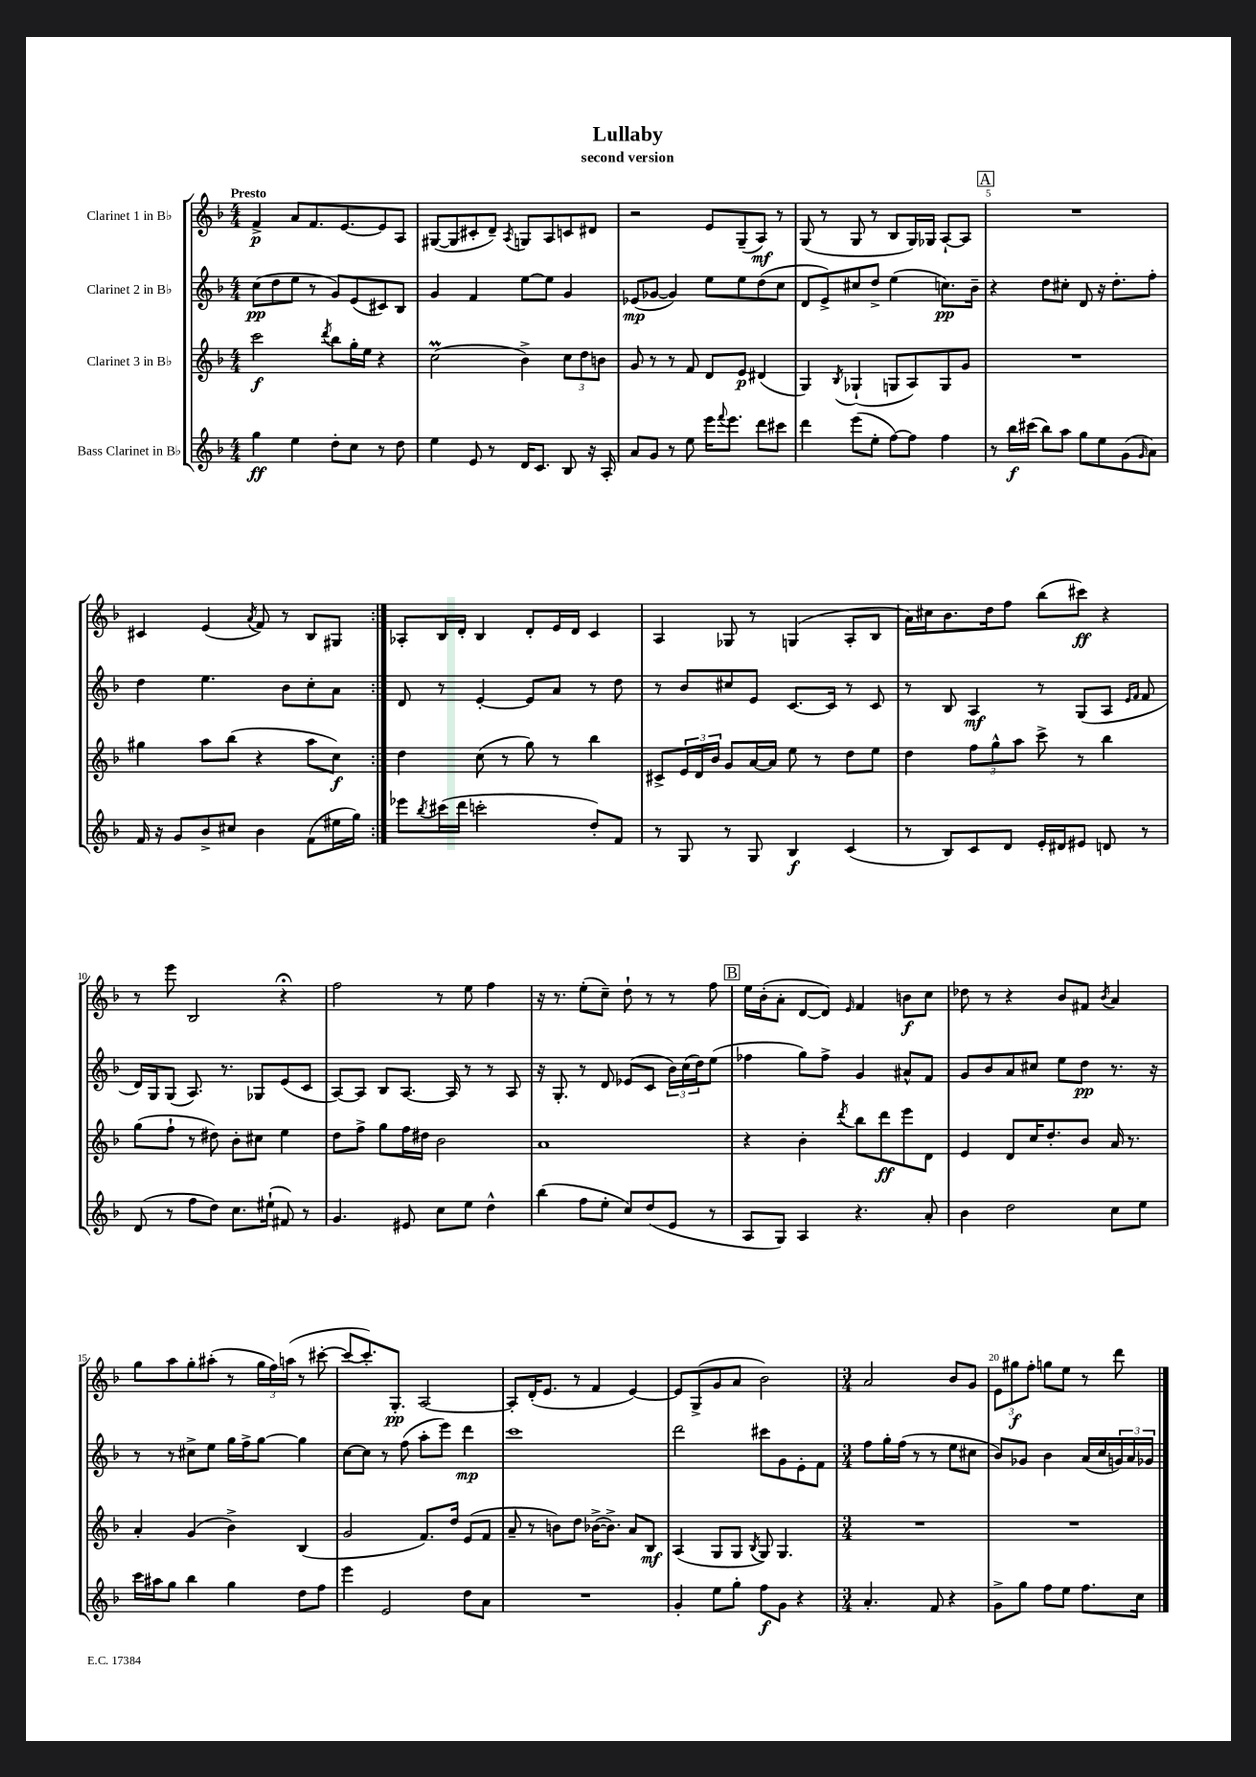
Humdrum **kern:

**kern	**dynam	**kern	**dynam	**kern	**dynam	**kern	**dynam
*part4	*part4	*part3	*part3	*part2	*part2	*part1	*part1
*staff4	*staff4	*staff3	*staff3	*staff2	*staff2	*staff1	*staff1
*I"Bass Clarinet in B♭	*	*I"Clarinet 3 in B♭	*	*I"Clarinet 2 in B♭	*	*I"Clarinet 1 in B♭	*
*clefG2	*	*clefG2	*	*clefG2	*	*clefG2	*
*k[b-]	*	*k[b-]	*	*k[b-]	*	*k[b-]	*
*M4/4	*	*M4/4	*	*M4/4	*	*M4/4	*
=1	=1	=1	=1	=1	=1	=1	=1
!	!	!	!	!	!	!LO:TX:a:B:t=Presto	!
4gg\	ff	2ccc\	f	(8cc\L	pp	4f^/	p
.	.	.	.	8dd\	.	.	.
4ee\	.	.	.	8ee\J	.	8a/L	.
.	.	.	.	8r	.	8.f/	.
.	.	8qddd/	.	.	.	.	.
8dd'\L	.	8bb-\L	.	8g/L)	.	.	.
.	.	.	.	.	.	[8.e/	.
8cc\J	.	16gg'\L	.	(8e/	.	.	.
.	.	16ee\JJ	.	.	.	.	.
8r	.	4r	.	8c#X/)	.	8e/]	.
8dd\	.	.	.	8B-/J	.	8A/J	.
=2	=2	=2	=2	=2	=2	=2	=2
4ee\	.	(2ccM\	.	4g/	.	([8G#X/L	.
.	.	.	.	.	.	8G#/]	.
8e/	.	.	.	4f/	.	8c#X'/	.
8r	.	.	.	.	.	8d~/J)	.
.	.	.	.	.	.	8qA/	.
16d/KL	.	4b-^\)	.	[8ee\L	.	8Gn/L	.
8.c/J	.	.	.	.	.	.	.
.	.	.	.	8ee\J]	.	8A/	.
8B-/	.	12cc\L	.	4g/	.	8cn/	.
.	.	12dd\	.	.	.	.	.
16r	.	.	.	.	.	8d#X/J	.
.	.	12bn\J	.	.	.	.	.
16A'/	.	.	.	.	.	.	.
=3	=3	=3	=3	=3	=3	=3	=3
8a/L	.	8g/	.	(8e-X/L	mp	2r	.
8g/J	.	8r	.	[8g-X/J	.	.	.
8r	.	8r	.	4g-/])	.	.	.
8ee\	.	8f/	.	.	.	.	.
16eee\KL	.	8d/L	.	8ee\L	.	8e/L	.
8qqfff/	.	.	.	.	.	.	.
8.eee\J	.	.	.	.	.	.	.
.	.	8e/J	p	8ee\	.	(8G~/	.
8ddd\L	.	(4d#X/	.	(8dd\	.	8A/J)	mf
8ccc#X\J	.	.	.	8cc\J	.	8r	.
=4	=4	=4	=4	=4	=4	=4	=4
4ddd\	.	4G/)	.	8d/L	.	(8G/	.
.	.	.	.	8e^/)	.	8r	.
.	.	8qB-/	.	.	.	.	.
(8eee\L	.	(4G-X`/	.	8cc#X/	.	8G/	.
8ee'\J	.	.	.	8dd^/J	.	8r	.
[8ff\L)	.	8Gn/L	.	(4ee\	.	8B-/L	.
8ff\J]	.	8A/)	.	.	.	16G/L)	.
.	.	.	.	.	.	16G-X/JJ	.
4ff\	.	8G/	.	8.ccn\L)	pp	[8A`/L	.
.	.	8g/J	.	.	.	8A/J]	.
.	.	.	.	16b-~\Jk	.	.	.
!!LO:REH:place=s1:t=A
=5	=5	=5	=5	=5	=5	=5	=5
8r	.	1r	.	4r	.	1r	.
16bb-\LL	f	.	.	.	.	.	.
(16ccc#X\JJ	.	.	.	.	.	.	.
8bb-\L)	.	.	.	8dd\L	.	.	.
8aa\J	.	.	.	8cc#X'\J	.	.	.
8gg\L	.	.	.	8d/	.	.	.
8ee\	.	.	.	16r	.	.	.
.	.	.	.	8.dd'\L	.	.	.
(8g\	.	.	.	.	.	.	.
16qqg/	.	.	.	.	.	.	.
8a\J)	.	.	.	8ff'\J	.	.	.
!!LO:LB:g=z
=6	=6	=6	=6	=6	=6	=6	=6
16f/	.	4gg#X\	.	4dd\	.	4c#X/	.
16r	.	.	.	.	.	.	.
8g/L	.	.	.	.	.	.	.
8b-^/	.	8aa\L	.	4.ee\	.	(4e/	.
8cc#X/J	.	(8bb-\J	.	.	.	.	.
.	.	.	.	.	.	8qa/	.
4b-\	.	4r	.	.	.	8f/)	.
.	.	.	.	8b-\L	.	8r	.
(8f\L	.	8aa\L	.	8cc'\	.	8B-/L	.
16ee#X\L	.	8cc\J)	f	8a\J	.	8G#X/J	.
16gg\JJ)	.	.	.	.	.	.	.
=7:|!	=7:|!	=7:|!	=7:|!	=7:|!	=7:|!	=7:|!	=7:|!
8eee-X\L	.	4dd\	.	8d/	.	8A-X'/L	.
8qbb-/	.	.	.	.	.	.	.
(16ccc#X\L	.	.	.	8r	.	16B-/L	.
16ddd\JJ	.	.	.	.	.	16d'/JJ	.
2cccn'\	.	(8cc\	.	[4e'/	.	4B-/	.
.	.	8r	.	.	.	.	.
.	.	8gg\)	.	8e/L]	.	8d'/L	.
.	.	8r	.	8a/J	.	16e/L	.
.	.	.	.	.	.	16d/JJ	.
8dd'/L)	.	4bb-\	.	8r	.	4c/	.
8f/J	.	.	.	8dd\	.	.	.
=8	=8	=8	=8	=8	=8	=8	=8
8r	.	8c#X^/L	.	8r	.	4A/	.
8G/	.	24e/L	.	8b-/L	.	.	.
.	.	24d/	.	.	.	.	.
.	.	24b-/JJ	.	.	.	.	.
8r	.	8g/L	.	8cc#X/	.	8G-X/	.
8G/	.	[16a/L	.	8e/J	.	8r	.
.	.	16a/JJ]	.	.	.	.	.
4B-/	f	8ee\	.	[8.c/L	.	(4Gn/	.
.	.	8r	.	.	.	.	.
.	.	.	.	16c/Jk]	.	.	.
(4c/	.	8dd\L	.	8r	.	8A'/L	.
.	.	8ee\J	.	8c/	.	8B-/J	.
=9	=9	=9	=9	=9	=9	=9	=9
8r	.	4dd\	.	8r	.	16a\LL)	.
.	.	.	.	.	.	16cc#X\J	.
8B-/L)	.	.	.	8B-/	.	8.b-\	.
8c/	.	12ff\L	.	4A/	mf	.	.
.	.	.	.	.	.	16dd\k	.
.	.	12gg^^\	.	.	.	.	.
8d/J	.	.	.	.	.	8ff\J	.
.	.	12aa\J	.	.	.	.	.
16e'/LL	.	8ccc^\	.	8r	.	(8bb-\L	.
16d#X/J	.	.	.	.	.	.	.
8e#X/J	.	8r	.	(8G/L	.	8ccc#X\J)	ff
8dn/	.	4bb-\	.	8A/J	.	4r	.
.	.	.	.	16qqe/LL	.	.	.
.	.	.	.	16qqf/JJ	.	.	.
8r	.	.	.	8f/	.	.	.
!!LO:LB:g=z
=10	=10	=10	=10	=10	=10	=10	=10
(8d/	.	(8gg\L	.	16d/LL)	.	8r	.
.	.	.	.	16G/J	.	.	.
8r	.	8ff`\J	.	(8G/J	.	8eee\	.
8ff\L	.	8r	.	8.A/)	.	2B-/	.
8dd\J)	.	8dd#X\)	.	.	.	.	.
.	.	.	.	8.r	.	.	.
8.cc\L	.	8b-'\L	.	.	.	.	.
.	.	8cc#X\J	.	8G-X/L	.	.	.
(16ee#X`\Jk	.	.	.	.	.	.	.
8f#X/)	.	4ee\	.	(8e/	.	4r;<	.
8r	.	.	.	8c/J	.	.	.
=11	=11	=11	=11	=11	=11	=11	=11
4.g/	.	8dd\L	.	[8A/L)	.	2ff\	.
.	.	8ff^\J	.	8A/J]	.	.	.
.	.	8gg\L	.	8B-/L	.	.	.
8e#X/	.	16ff\L	.	[8.A/J	.	.	.
.	.	16dd#X\JJ	.	.	.	.	.
8cc\L	.	2b-\	.	.	.	8r	.
.	.	.	.	16A/]	.	.	.
8ee\J	.	.	.	8r	.	8ee\	.
4dd^^\	.	.	.	8r	.	4ff\	.
.	.	.	.	8A/	.	.	.
=12	=12	=12	=12	=12	=12	=12	=12
(4bb-\	.	1a	.	16r	.	16r	.
.	.	.	.	8.G'/	.	8.r	.
8ff\L	.	.	.	8r	.	(8ee'\L	.
8ee'\J	.	.	.	8d/	.	8cc~\J)	.
8cc/L)	.	.	.	(8e-X/L	.	8dd`\	.
(8dd/	.	.	.	8c/J	.	8r	.
8e/J	.	.	.	24b-\LL)	.	8r	.
.	.	.	.	(24cc\	.	.	.
.	.	.	.	24dd\J)	.	.	.
8r	.	.	.	(8ee\J	.	8ff\	.
!!LO:REH:place=s1:t=B
=13	=13	=13	=13	=13	=13	=13	=13
8A/L	.	4r	.	4ff-X\	.	16ee\LL	.
.	.	.	.	.	.	(16b-'\J	.
8G/J)	.	.	.	.	.	8a'\J	.
4A/	.	4b-'\	.	8gg\L)	.	[8d/L	.
.	.	.	.	8ff-^\J	.	8d/J])	.
.	.	8qddd/	.	.	.	16qqe/	.
4.r	.	8bb-\L	.	4g/	.	4f/	.
.	.	8ddd\	ff	.	.	.	.
.	.	8eee\	.	8a#X^^/L	.	8bn\L	f
8a'/	.	8d\J	.	8f/J	.	8cc\J	.
=14	=14	=14	=14	=14	=14	=14	=14
4b-\	.	4e/	.	8g/L	.	8dd-X\	.
.	.	.	.	8b-/	.	8r	.
2dd\	.	8d/L	.	8a/	.	4r	.
.	.	16cc/K	.	8cc#X/J	.	.	.
.	.	8.dd'/	.	.	.	.	.
.	.	.	.	8ee\L	.	8b-/L	.
.	.	8b-/J	.	8dd\J	pp	8f#X/J	.
.	.	.	.	.	.	8qb-/	.
8cc\L	.	16a/	.	8.r	.	4a/	.
.	.	8.r	.	.	.	.	.
8ee\J	.	.	.	.	.	.	.
.	.	.	.	16r	.	.	.
!!LO:LB:g=z
=15	=15	=15	=15	=15	=15	=15	=15
16ccc\LL	.	4a'/	.	8r	.	8gg\L	.
16aa#X\J	.	.	.	.	.	.	.
8gg\J	.	.	.	8r	.	8aa\	.
4bb-\	.	(4g/	.	8cc#X^\L	.	8gg'\	.
.	.	.	.	8ee\J	.	(8aa#X'\J	.
4gg\	.	4b-^\)	.	16gg\LL	.	8r	.
.	.	.	.	16ff^\J	.	.	.
.	.	.	.	[8gg\J	.	24gg\LL	.
.	.	.	.	.	.	24ff\)	.
.	.	.	.	.	.	(24aan\JJ	.
8dd\L	.	(4B-/	.	4gg\]	.	8r	.
8ff\J	.	.	.	.	.	[8ccc#X'\	.
=16	=16	=16	=16	=16	=16	=16	=16
4eee\	.	2g/	.	[8cc\L	.	8ccc#/L_	.
.	.	.	.	8cc\J]	.	8.ccc#'/])	.
2e/	.	.	.	8r	.	.	.
.	.	.	.	.	.	8.G'/J	pp
.	.	.	.	(8ff\	.	.	.
.	.	8.f/L)	.	8aa'\L	.	[2A/	.
.	.	.	.	8eee\J)	.	.	.
.	.	16dd/Jk	.	.	.	.	.
8dd\L	.	(8e/L	.	4ddd\	mp	.	.
8a\J	.	8f/J	.	.	.	.	.
=17	=17	=17	=17	=17	=17	=17	=17
1r	.	8a~/	.	1ccc	.	8A'/L]	.
.	.	8r	.	.	.	(16d'/K	.
.	.	.	.	.	.	8.e/J	.
.	.	8bn\L)	.	.	.	.	.
.	.	8dd\J	.	.	.	8r	.
.	.	([16b-X^\KL	.	.	.	4f/	.
.	.	8.b-^\J])	.	.	.	.	.
.	.	8a/L	.	.	.	[4e/)	.
.	.	8B-/J	mf	.	.	.	.
=18	=18	=18	=18	=18	=18	=18	=18
4g'/	.	(4A/	.	2ddd\	.	8e/L]	.
.	.	.	.	.	.	(8G^/	.
8ee\L	.	8G/L	.	.	.	8g/	.
8gg'\J	.	8G/J	.	.	.	8a/J	.
.	.	8qB-/	.	.	.	.	.
8ff\L	f	8G/)	.	8ccc#X\L	.	2b-\)	.
8g\J	.	4.G/	.	8g\	.	.	.
4r	.	.	.	8e'\	.	.	.
.	.	.	.	8f\J	.	.	.
=19	=19	=19	=19	=19	=19	=19	=19
*M3/4	*	*M3/4	*	*M3/4	*	*M3/4	*
4.a'/	.	2.r	.	8ff\L	.	2a/	.
.	.	.	.	16gg'\L	.	.	.
.	.	.	.	(16ff\JJ	.	.	.
.	.	.	.	8r	.	.	.
8f/	.	.	.	8r	.	.	.
4r	.	.	.	8ee\L	.	8b-/L	.
.	.	.	.	8cc#X\J	.	8g/J	.
=20	=20	=20	=20	=20	=20	=20	=20
8g^\L	.	2.r	.	8b-/L)	.	12e\L	.
.	.	.	.	.	.	12gg#X\	f
8gg\J	.	.	.	8g-X/J	.	.	.
.	.	.	.	.	.	12ff'\J	.
8ff\L	.	.	.	4b-\	.	8ggn\L	.
8ee\J	.	.	.	.	.	8ee\J	.
8.ff\L	.	.	.	(16a/LL	.	8r	.
.	.	.	.	16cc/	.	.	.
.	.	.	.	24gn/)	.	8ddd\	.
.	.	.	.	24a/	.	.	.
16cc\Jk	.	.	.	.	.	.	.
.	.	.	.	24g-X/JJ	.	.	.
==	==	==	==	==	==	==	==
*-	*-	*-	*-	*-	*-	*-	*-
